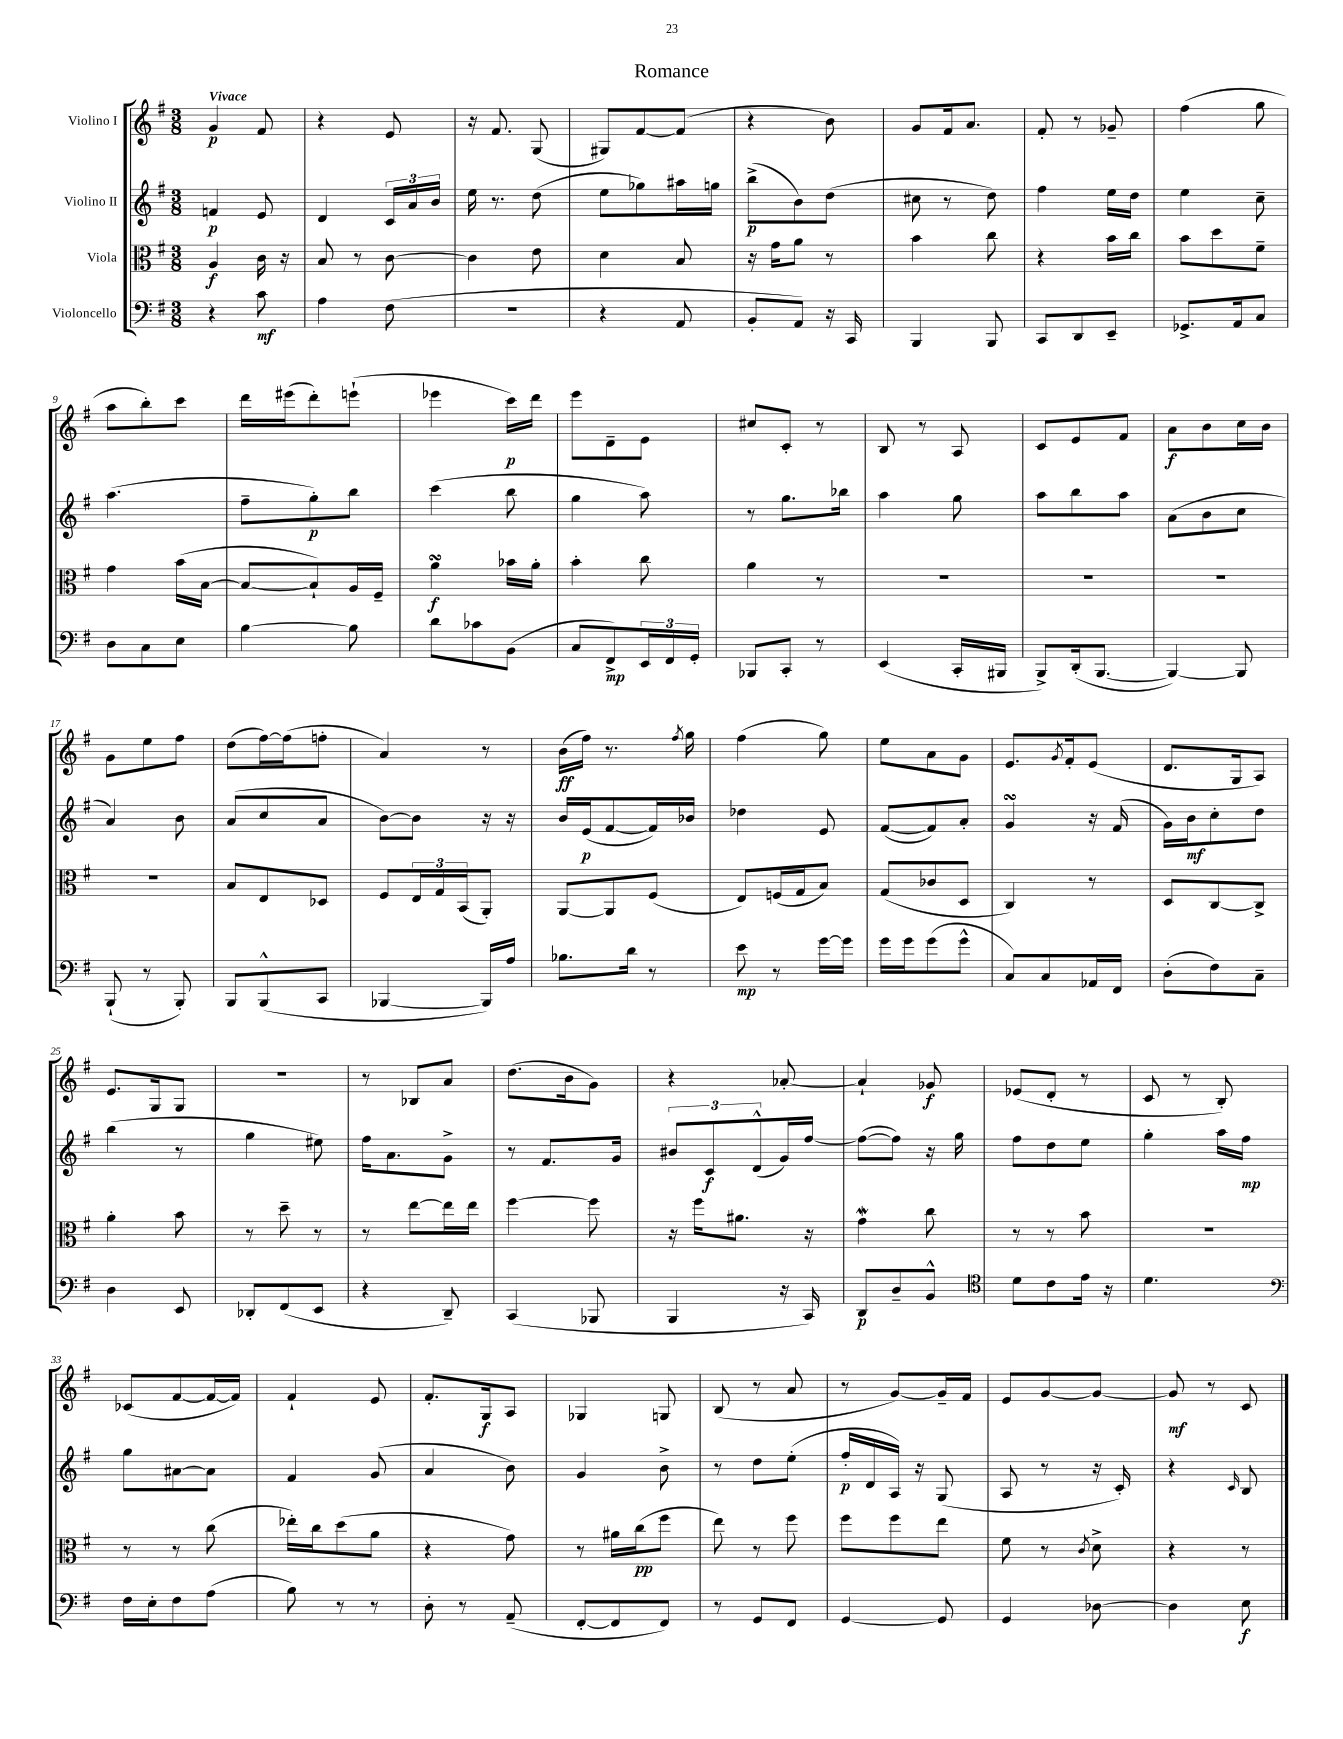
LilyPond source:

\header { title = "Romance" }
<<
\new StaffGroup <<
\new Staff = "s0" \with { instrumentName = "Violino I" } {
    \clef treble \key g \major \numericTimeSignature \time 3/8 \tempo "Vivace"
    g'4\p fis'8 |
    r4 e'8 |
    r16 fis'8. g8( |
    gis8) fis'8~ fis'8( |
    r4 b'8) |
    g'8 fis'16 a'8. |
    fis'8-. r8 ges'8-- |
    fis''4( g''8 |
    a''8 b''8-.) c'''8 |
    d'''16 eis'''16( d'''8-.) e'''8-!( |
    ees'''4 c'''16\p) d'''16 |
    e'''8 d'8-- e'8 |
    cis''8 c'8-. r8 |
    b8 r8 a8 |
    c'8 e'8 fis'8 |
    a'8\f b'8 c''16 b'16 |
    g'8 e''8 fis''8 |
    d''8( fis''16~) fis''16( f''8-. |
    a'4) r8 |
    b'16\ff( fis''16) r8. \acciaccatura { fis''8 } g''16 |
    fis''4( g''8) |
    e''8 a'8 g'8 |
    e'8. \acciaccatura { g'8 } fis'16-. e'8( |
    d'8. g16 a8) |
    e'8. g16 g8 |
    R4. |
    r8 bes8 a'8 |
    d''8.( b'16 g'8) |
    r4 aes'8~-. |
    aes'4-! ges'8\f |
    ees'8( d'8-. r8 |
    c'8 r8 b8-.) |
    ces'8( fis'8~ fis'16~ fis'16) |
    fis'4-! e'8 |
    fis'8.-. g16\f a8 |
    ges4 g8 |
    b8( r8 a'8 |
    r8 g'8~) g'16-- fis'16 |
    e'8 g'8~ g'8~ |
    g'8\mf r8 c'8 \bar "|." |
}
\new Staff = "s1" \with { instrumentName = "Violino II" } {
    \clef treble \key g \major \numericTimeSignature \time 3/8
    f'4\p e'8 |
    d'4 \tuplet 3/2 { c'16 a'16 b'16 } |
    e''16 r8. d''8( |
    e''8 ges''8) ais''16 g''16 |
    b''8->\p( b'8) d''8( |
    cis''8 r8 d''8) |
    fis''4 e''16 d''16 |
    e''4 c''8-- |
    a''4.( |
    fis''8-- g''8-.\p) b''8 |
    c'''4( b''8 |
    g''4 a''8) |
    r8 g''8. bes''16 |
    a''4 g''8 |
    a''8 b''8 a''8 |
    a'8( b'8 c''8 |
    a'4) b'8 |
    a'8( c''8 a'8 |
    b'8~) b'8 r16 r16 |
    b'16 e'16\p( fis'8~ fis'16) bes'16 |
    des''4 e'8 |
    fis'8~( fis'8) a'8-. |
    g'4\turn r16 fis'16( |
    g'16) b'16\mf c''8-. d''8 |
    b''4( r8 |
    g''4 eis''8) |
    fis''16 a'8. g'8-> |
    r8 fis'8. g'16 |
    \tuplet 3/2 { bis'8 c'8\f d'8-^( } g'16) fis''16~ |
    fis''8~( fis''8) r16 g''16 |
    fis''8 d''8 e''8 |
    g''4-. a''16 fis''16\mp |
    g''8 ais'8~ ais'8 |
    fis'4 g'8( |
    a'4 b'8) |
    g'4 b'8-> |
    r8 d''8 e''8-.( |
    fis''16-.\p d'16 a16) r16 g8( |
    a8 r8 r16 c'16-.) |
    r4 \grace { c'16 } b8 \bar "|." |
}
\new Staff = "s2" \with { instrumentName = "Viola" } {
    \clef alto \key g \major \numericTimeSignature \time 3/8
    a4\f c'16 r16 |
    b8 r8 c'8~ |
    c'4 e'8 |
    d'4 b8 |
    r16 g'16 a'8 r8 |
    b'4 c''8 |
    r4 b'16 c''16 |
    b'8 d''8 fis'8-- |
    g'4 b'16( b16~ |
    b8~ b8-!) a16 fis16-- |
    a'4\turn\f bes'16 a'16-. |
    b'4-. c''8 |
    a'4 r8 |
    R4. |
    R4. |
    R4. |
    R4. |
    b8 e8 des8 |
    fis8 \tuplet 3/2 { e16 g16 b,16( } a,8-.) |
    a,8~ a,8 fis8( |
    e8) f16( g16 b8) |
    g8( ces'8 d8 |
    c4) r8 |
    d8 c8~ c8-> |
    a'4-. b'8 |
    r8 d''8-- r8 |
    r8 e''8~ e''16 e''16 |
    fis''4~ fis''8 |
    r16 fis''16 ais'8. r16 |
    g'4\mordent c''8 |
    r8 r8 b'8 |
    R4. |
    r8 r8 c''8( |
    ees''16-.) c''16 d''8( a'8 |
    r4 g'8) |
    r8 ais'16 c''16\pp( fis''8 |
    e''8) r8 fis''8 |
    fis''8 fis''8 e''8 |
    fis'8 r8 \acciaccatura { c'8 } d'8-> |
    r4 r8 \bar "|." |
}
\new Staff = "s3" \with { instrumentName = "Violoncello" } {
    \clef bass \key g \major \numericTimeSignature \time 3/8
    r4 c'8\mf |
    a4 fis8( |
    R4. |
    r4 a,8 |
    b,8-. a,8) r16 c,16 |
    b,,4 b,,8 |
    c,8 d,8 e,8-- |
    ges,8.-> a,16 c8 |
    d8 c8 e8 |
    b4~ b8 |
    d'8 ces'8 b,8( |
    c8 fis,8->\mp) \tuplet 3/2 { e,16 fis,16 g,16-. } |
    bes,,8 c,8-. r8 |
    e,4( c,16-. bis,,16 |
    b,,8->) d,16-.( b,,8.~ |
    b,,4~) b,,8 |
    b,,8-!( r8 b,,8-.) |
    b,,8 b,,8-^( c,8 |
    bes,,4~ bes,,16) a16 |
    bes8. d'16 r8 |
    e'8\mp r8 g'16~ g'16 |
    g'16 g'16 g'8( g'8-^ |
    c8) c8 aes,16 fis,16 |
    d8-.( fis8) c8-- |
    d4 e,8 |
    des,8-. fis,8( e,8 |
    r4 d,8--) |
    c,4( bes,,8 |
    b,,4 r16 c,16) |
    d,8\p d8-- b,8-^ |
    \clef tenor d'8 c'8 e'16 r16 |
    d'4. |
    \clef bass fis16 e16-. fis8 a8( |
    b8) r8 r8 |
    d8-. r8 a,8--( |
    fis,8~-. fis,8 fis,8) |
    r8 g,8 fis,8 |
    g,4~ g,8 |
    g,4 des8~ |
    des4 e8\f \bar "|." |
}
>>
>>
